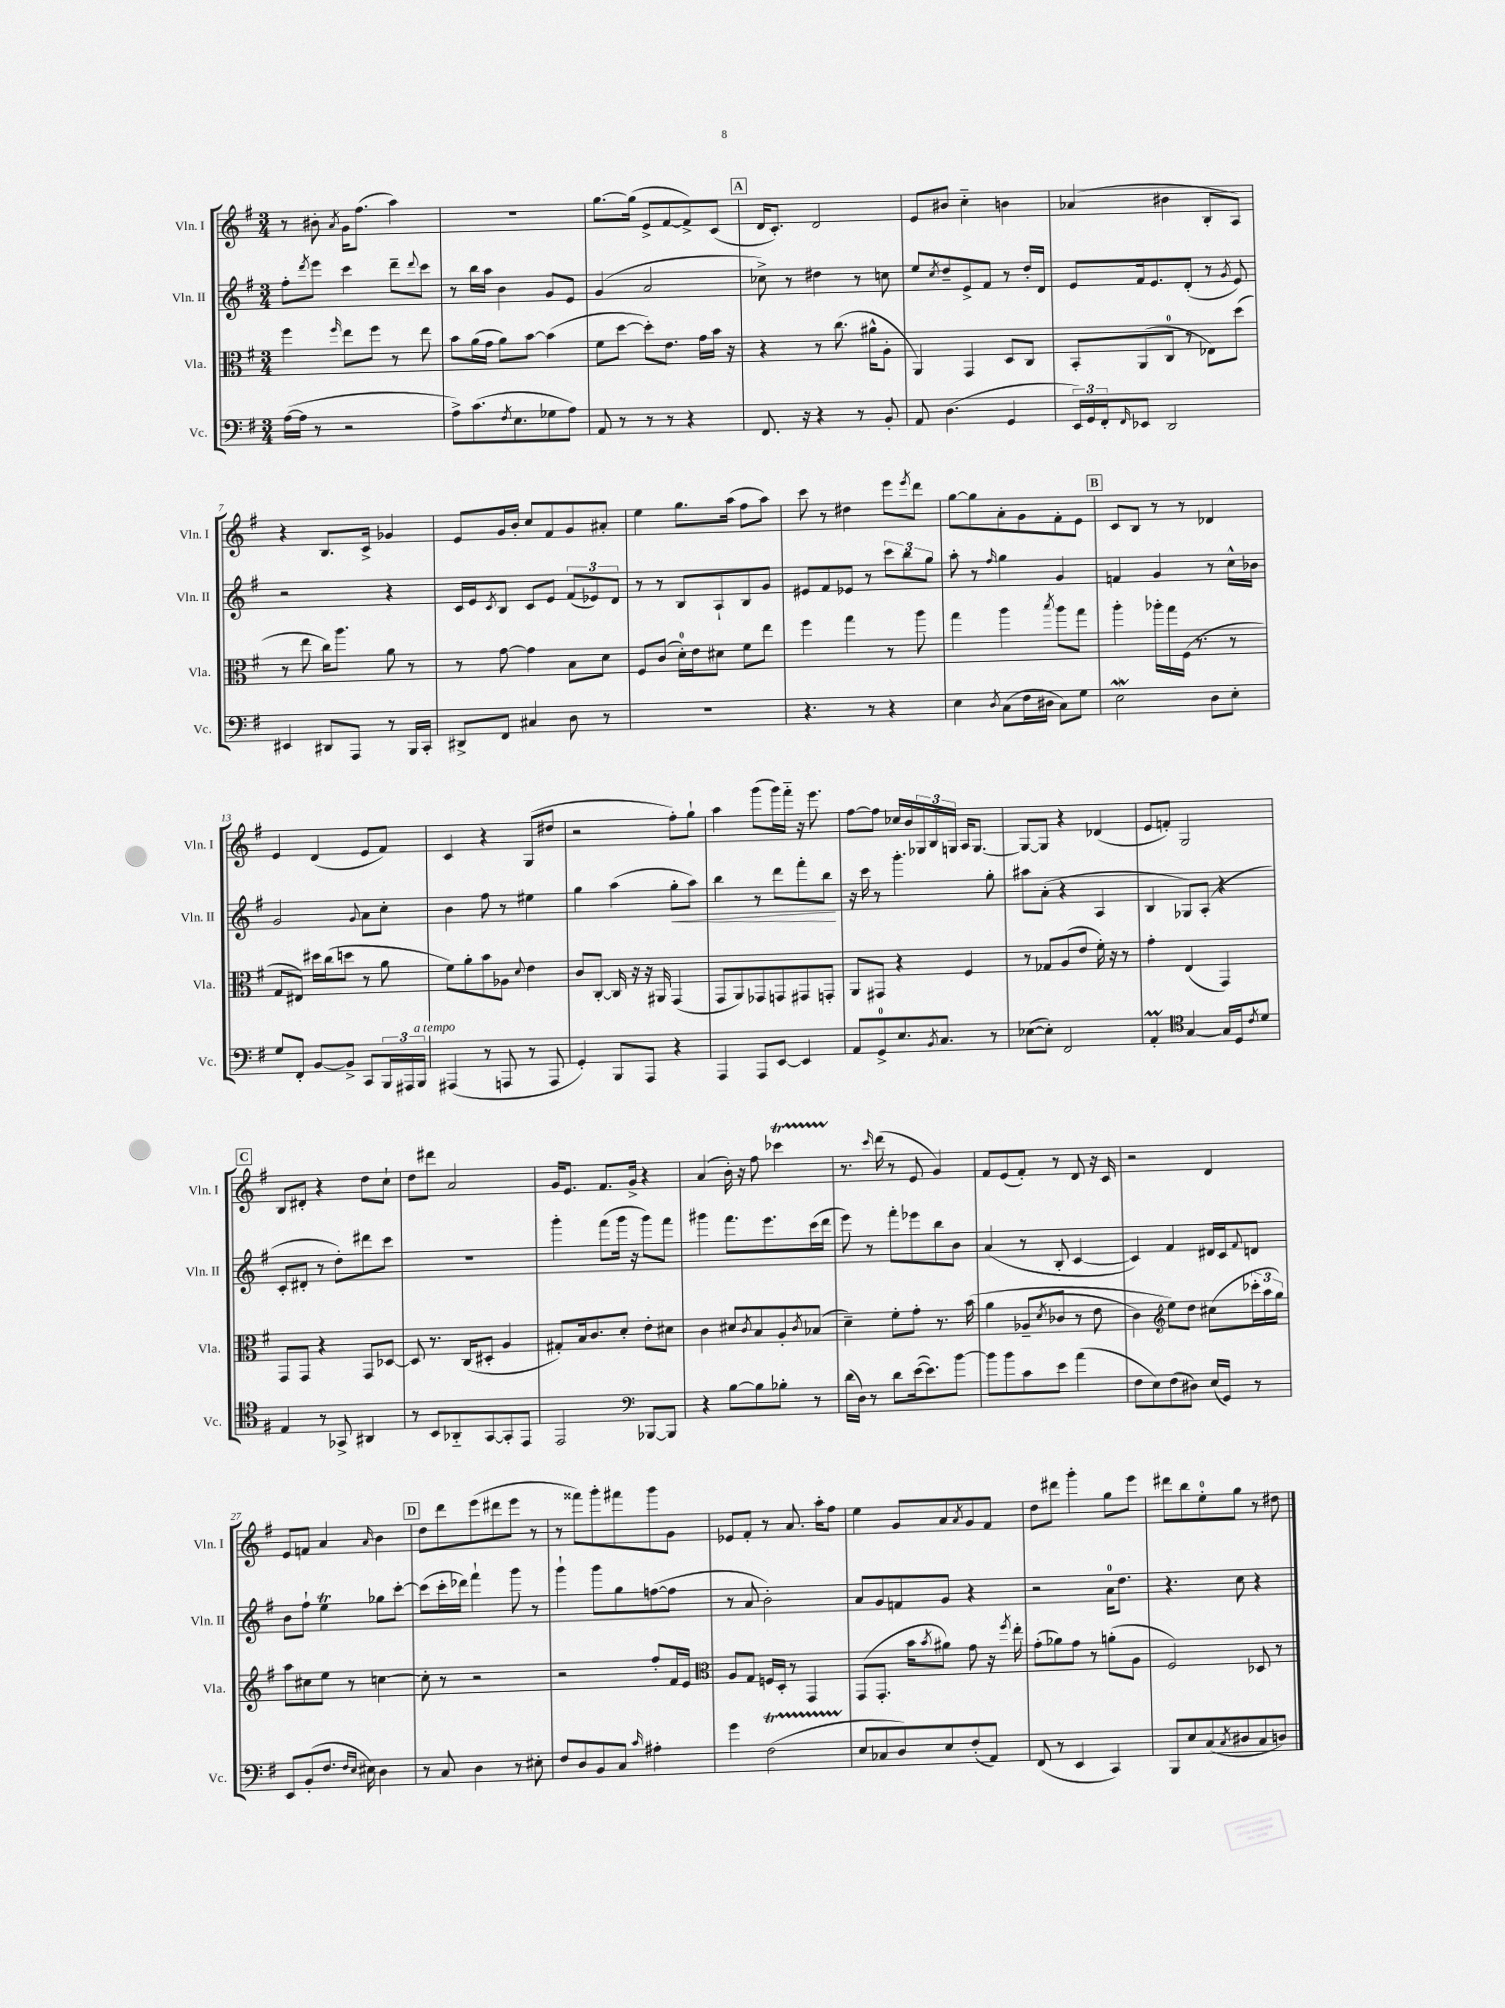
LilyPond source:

<<
\new StaffGroup <<
\new Staff = "s0" \with { instrumentName = "Vln. I" shortInstrumentName = "Vln. I" } {
    \clef treble \key g \major \numericTimeSignature \time 3/4
    r8 bis'8-. \acciaccatura { a'8 } g'16 fis''8.( a''4) |
    R2. |
    g''8.~ g''16( e'8-> fis'8~ fis'8->) c'8( |
    \mark \markup { \box "A" } d'16 c'8.-.) d'2 |
    e'8 bis'8 c''4-_ b'4 |
    aes'4( bis'4 b8-. a8) |
    r4 b8. c'16-> ges'4 |
    e'8 g'16 b'16-. c''8 fis'8 g'8 ais'8-. |
    e''4 g''8. a''16( fis''8 a''8) |
    c'''8 r8 dis''4 e'''8 \acciaccatura { e'''8 } d'''8 |
    g''8~ g''8 a'8-. g'8 fis'8-. e'8 |
    \mark \markup { \box "B" } c'8 b8 r8 r8 des'4 |
    e'4 d'4( e'8 fis'8) |
    c'4 r4 g8( dis''8 |
    r2 fis''8-.) g''8-! |
    a''4 g'''8( g'''16) fis'''16-_ r16 e'''8. |
    fis''8~ fis''8 ces''16 b'16 \tuplet 3/2 { ges16 b16 g16 } a16 g8.~ |
    g8~ g8 r4 des'4( |
    e'8 f'8-.) g2 |
    \mark \markup { \box "C" } b8 dis'8-. r4 d''8 c''8-! |
    d''8 dis'''8 a'2 |
    g'16 e'8. fis'8. g'16-> r4 |
    a'4( b'16-.) r16 fis''8 ces'''4\startTrillSpan |
    r8.\stopTrillSpan \grace { c'''16 } d'''16( r8 e'8 g'4) |
    fis'8 e'8( fis'8-.) r8 d'8 r16 c'16 |
    r2 d'4 |
    e'8 f'8 a'4 \grace { a'16 } b'4 |
    \mark \markup { \box "D" } d''8 d'''8 e'''8( dis'''8 e'''8 r8 |
    r8 fisis'''8) g'''8-. fis'''8 g'''8 g'8 |
    ees'8 fis'8-. r8 a'8. a''16-. fis''8 |
    e''4 g'8 a'8 \acciaccatura { a'8 } g'8 fis'8 |
    d''8 dis'''8 g'''4-. g''8 e'''8 |
    dis'''8 b''8 e''8-0-. g''8 r8 dis''8 \bar "|." |
}
\new Staff = "s1" \with { instrumentName = "Vln. II" shortInstrumentName = "Vln. II" } {
    \clef treble \key g \major \numericTimeSignature \time 3/4
    fis''8-. \acciaccatura { d'''8 } e'''8 c'''4 d'''8-- \appoggiatura { d'''8 } c'''8 |
    r8 b''16 a''16 b'4 g'8 e'8 |
    g'4( a'2 |
    \mark \markup { \box "A" } ces''8->) r8 dis''4 r8 c''8 |
    e''8 \acciaccatura { c''8 } d''8-- e'8-> fis'8 r8 d''16-. d'16 |
    e'8 fis'16 e'8. d'8-.( r8 \acciaccatura { g'8 } e'8) |
    r2 r4 |
    c'16 e'16 \acciaccatura { c'8 } b8 c'8 e'8 \tuplet 3/2 { fis'8( ees'8) d'8 } |
    r8 r8 b8 a8-! b8 g'8 |
    eis'8 fis'8 ees'8 r8 \tuplet 3/2 { c'''8 b''8 g''8 } |
    a''8-. r8 \grace { fis''16 } g''4 g'4 |
    \mark \markup { \box "B" } f'4 g'4 r8 c''16-^ bes'16 |
    g'2 \appoggiatura { g'8 } a'8 c''8-. |
    b'4 fis''8 r8 eis''4 |
    g''4 a''4( g''8-.\< a''8) |
    b''4 r8 d'''8 fis'''8-. b''8\! |
    r16 c'''16 r8 g'''4.-. g''8-. |
    ais''8 a'8-.( r4 a4 |
    b4 ges8) a8-.( r4 |
    \mark \markup { \box "C" } c'8-. dis'8-. r8 d''8-.) dis'''8 c'''8 |
    R2. |
    g'''4-. fis'''8( g'''16 r16 g'''8) fis'''8 |
    gis'''4 fis'''8. e'''8. c'''16( d'''16 |
    e'''8) r8 fis'''8-. ees'''8 b''8 b'8 |
    a'4( r8 b8-. c'4~ |
    c'4) fis'4 dis'16 c'16 \appoggiatura { fis'8 } d'8 |
    b'8 fis''8-! e''4\trill ges''8 c'''8~-. |
    \mark \markup { \box "D" } c'''8( c'''16-. des'''16) fis'''4-! g'''8 r8 |
    g'''4-! g'''8 g''8 f''8~( f''8 |
    r8 a'8 b'2-.) |
    a'8 g'8 f'8 g'8 r4 |
    r2 a'16-0 d''8. |
    r4. c''8 r4 \bar "|." |
}
\new Staff = "s2" \with { instrumentName = "Vla." shortInstrumentName = "Vla." } {
    \clef alto \key g \major \numericTimeSignature \time 3/4
    fis''4 \grace { fis''16 } e''8 fis''8 r8 e''8 |
    b'8 a'16( g'16 a'8) b'8~ b'4( |
    fis'8 d''8~ d''8-.) e'8. g'16 b'16 r16 |
    \mark \markup { \box "A" } r4 r8 c''8.( ais'16-^ a8-. |
    a,4) g,4 d8 c8 |
    b,8-. a,8( c8-0 r8 ees8) d''8( |
    r8 e''8 c''16) a''8. a'8 r8 |
    r8 g'8~ g'4 b8 d'8 |
    fis8 c'8( d'16-0-.) e'16 dis'8 fis'8 e''8 |
    fis''4 g''4 r8 a''8 |
    g''4 a''4 \acciaccatura { b''8 } a''8 g''8 |
    \mark \markup { \box "B" } a''4-. aes''16-. g''16 fis16( r8. r8 |
    g8 eis8) dis''16 c''16( d''8 r8 a'8 |
    fis'8) a'8-. b'8 aes8 \appoggiatura { d'8 } e'4 |
    c'8 c8~-. c16 r16 r16 ais,16 g,4( |
    g,8 a,8) ges,8 g,8 gis,8 g,8-. |
    a,8 gis,8 r4 fis4 |
    r8 ges8 a8( e'8 fis'16-.) r16 r8 |
    g'4-. e4( g,4) |
    \mark \markup { \box "C" } g,8 g,8 r4 g,8 des8~ |
    des8 r8. c16( dis8-. a4 |
    gis8-.) b16 c'8. d'8-. e'8-. dis'8 |
    c'4 dis'8 \acciaccatura { c'8 } b8 a8-. \acciaccatura { c'8 } bes8( |
    d'4--) fis'8-. g'8-. r8. b'16\( |
    a'4 aes8--( \acciaccatura { d'8 } ces'8 r8 e'8 |
    c'4) \clef treble e''8\) d''8 cis''8( \tuplet 3/2 { ces'''16-. a''16 g''16) } |
    a''8 cis''8 e''8 r8 c''4~ |
    \mark \markup { \box "D" } c''8-. r8 r2 |
    r2 fis''8-. fis'16 e'16 |
    \clef alto a8 g8 f16 d16-. r8 g,4 |
    g,8( g,8.-. b'16 \acciaccatura { b'8 } ais'8) g'8 r16 \acciaccatura { fis''8 } e''16-. |
    g'8-.( aes'8) g'8 r8 a'8-.( a8 |
    fis2) des8 r8 \bar "|." |
}
\new Staff = "s3" \with { instrumentName = "Vc." shortInstrumentName = "Vc." } {
    \clef bass \key g \major \numericTimeSignature \time 3/4
    a16~( a16 r8 r2 |
    a8->) c'8.( \acciaccatura { fis8 } e8. ges8 a8) |
    a,8 r8 r8 r8 r4 |
    \mark \markup { \box "A" } fis,8. r16 r4 r8 b,8-. |
    a,8 d4.( g,4 |
    \tuplet 3/2 { e,16) g,16 fis,16-. } \grace { fis,16 } ees,8 d,2 |
    eis,4 dis,8 a,,8 r8 b,,16 c,16-. |
    dis,8-> fis,8 cis4 d8 r8 |
    R2. |
    r4. r8 r4 |
    e4 \acciaccatura { d8 } c8( fis16 dis16 c8) g8 |
    \mark \markup { \box "B" } e2\mordent d8 e8-. |
    g8 fis,8-. b,8~ b,8-> c,8 \tuplet 3/2 { b,,16 ais,,16 b,,16^\markup { \italic "a tempo" } } |
    ais,,4( r8 a,,8 r8 a,,8 |
    g,4-.) b,,8 a,,8 r4 |
    a,,4 a,,8 e,8~ e,4 |
    a,8 g,8-0-> e8. \acciaccatura { b,8 } c8. r8 |
    ees8~( ees8-.) fis,2 |
    a,4-.\prall \clef tenor g4~ g16 d16 \acciaccatura { c'8 } d'8 |
    \mark \markup { \box "C" } e4 r8 ges,8-> ais,4 |
    r8 b,8 aes,8-_ g,8~ g,8-. e,8 |
    e,2 \clef bass bes,,8~ bes,,8 |
    r4 b8~ b8 bes8-. r8 |
    d'16( d16) r8 d'8 e'16~( e'8.) b'8~ |
    b'8 b'8 c'8 e'8 a'4( |
    fis8 e8) fis8( dis8) e16( g,16) r8 |
    e,8 b,8-.( fis8. \grace { fis16 e16 } eis16) d4 |
    \mark \markup { \box "D" } r8 c8 d4 r8 eis8-. |
    fis8 d8 b,8 c8 \grace { c'16 } ais4-. |
    g'4 fis2\startTrillSpan( |
    e8\stopTrillSpan ces8 d8) e8 fis8-.( a,8) |
    fis,8( r8 e,4 c,4) |
    b,,8 e8 c8( \acciaccatura { c8 } dis8 c8 d8) \bar "|." |
}
>>
>>
